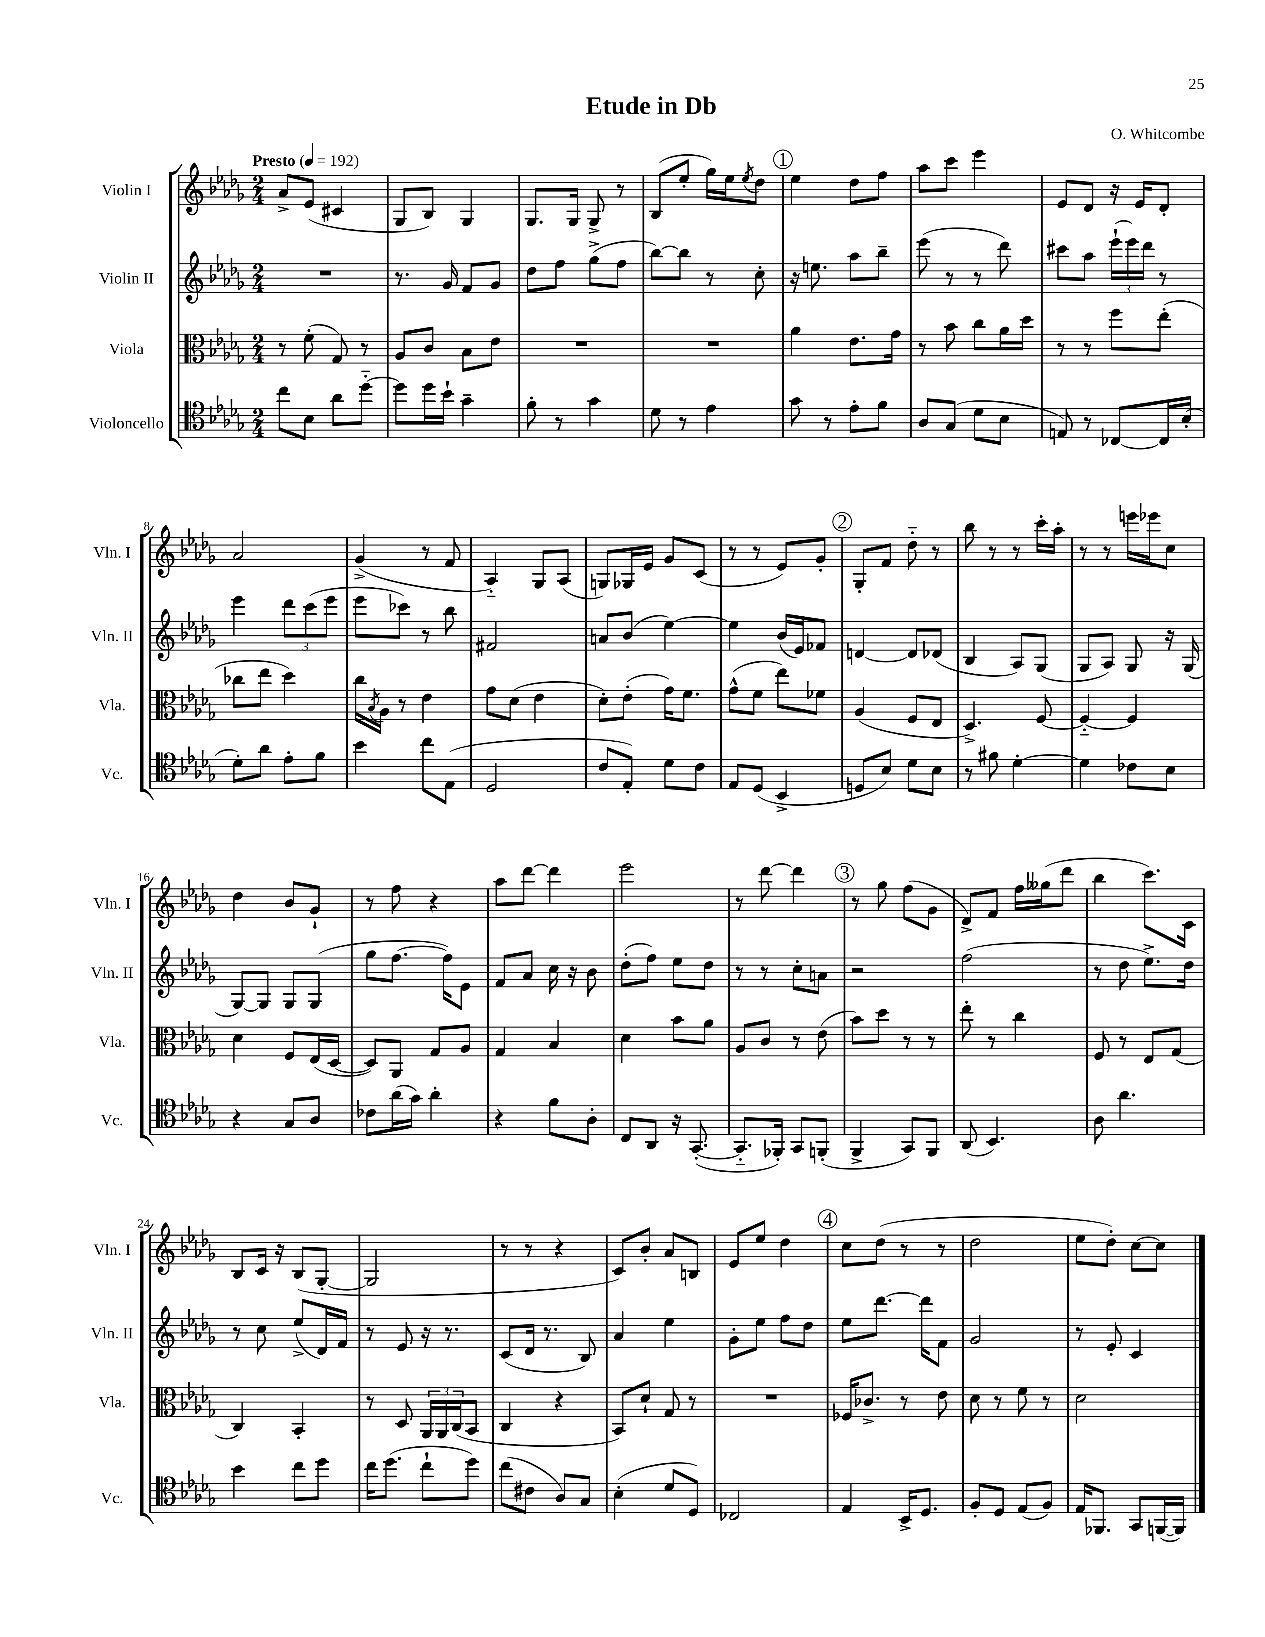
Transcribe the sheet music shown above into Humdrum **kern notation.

**kern	**kern	**kern	**kern
*staff4	*staff3	*staff2	*staff1
*clefC4	*clefC3	*clefG2	*clefG2
*k[b-e-a-d-g-]	*k[b-e-a-d-g-]	*k[b-e-a-d-g-]	*k[b-e-a-d-g-]
*M2/4	*M2/4	*M2/4	*M2/4
*MM192	*MM192	*MM192	*MM192
8cc	8r	2r	8a-^
8B-	(8f'	.	(8e-
8a-	8G-)	.	4c#
[8dd-'~	8r	.	.
=	=	=	=
8dd-]	8A-	8.r	8G-
16dd-	8c	.	8B-)
16b-`	.	16g-	.
4g-~	8B-	8f	4G-
.	8e-	8g-	.
=	=	=	=
8f'	2r	8dd-	8.G-
8r	.	8ff	.
.	.	.	16G-
4g-	.	(8gg-^	8G-^
.	.	8ff	8r
=	=	=	=
8d-	2r	[8bb-)	(8B-
8r	.	8bb-]	8ee-'
4e-	.	8r	16gg-)
.	.	.	16ee-
.	.	.	8qee-
.	.	8cc'	8dd-
=	=	=	=
8g-	4a-	16r	4ee-
.	.	8.ee	.
8r	.	.	.
8e-'	8.e-	8aa-	8dd-
8f	.	8bb-~	8ff
.	16g-	.	.
=	=	=	=
8A-	8r	(8eee-	8aa-
(8G-	8b-	8r	8ccc
8d-	8cc	8r	4eee-
8B-	16a-	8ddd-)	.
.	16dd-	.	.
=	=	=	=
8E)	8r	8ccc#	8e-
8r	8r	8aa-	8d-
[8C-	8ff	(24eee-`	16r
.	.	24eee-)	.
.	.	.	16e-
.	.	24ddd-	.
16C-]	(8ee-'	8r	8d-'
(16B-'	.	.	.
=	=	=	=
8d-')	8cc-	4eee-	2a-
8a-	8ee-	.	.
8e-'	4dd-)	12ddd-	.
.	.	(12ccc	.
8f	.	.	.
.	.	12eee-	.
=	=	=	=
4b-	16cc	8eee-	(4g-^
.	8qB-	.	.
.	16A-	.	.
.	8r	8ccc-)	.
8cc	4e-	8r	8r
(8E-	.	8bb-	8f
=	=	=	=
2D-	8g-	2f#	4A-'~)
.	(8d-	.	.
.	4e-	.	8G-
.	.	.	(8A-
=	=	=	=
8c	8d-')	8a	8G)
8E-')	(8e-'	(8b-	16G-
.	.	.	16e-
8d-	16g-)	[4ee-)	8g-
.	8.f	.	.
8c	.	.	(8c
=	=	=	=
8E-	(8g-^^	4ee-]	8r
(8D-	8f	.	8r
4BB-^	8ee-)	(16b-	8e-)
.	.	16e-)	.
.	8f-	8f-	8g-'
=	=	=	=
8D	(4A-	[4d	8G-'
8B-)	.	.	8f
8d-	8F	8d]	8dd-'~
8B-	8E-	(8d-	8r
=	=	=	=
8r	4.D-^)	4B-	8bb-
8f#	.	.	8r
[4d-'	.	8A-)	8r
.	[8F	(8G-	16ccc'
.	.	.	16aa-'
=	=	=	=
4d-]	4F'~_	8G-	8r
.	.	8A-)	8r
8c-	4F]	8G-	16eee
.	.	.	16eee-
8B-	.	16r	8cc
.	.	(16G-	.
=	=	=	=
4r	4d-	[8G-)	4dd-
.	.	8G-]	.
8G-	8F	8G-	8b-
8A-	(16E-	(8G-	8g-`
.	[16D-	.	.
=	=	=	=
8c-	8D-])	8gg-	8r
(16a-	8AA-	[8.ff	8ff
16g-)	.	.	.
4a-'	8G-	.	4r
.	.	16ff])	.
.	8A-	8e-	.
=	=	=	=
4r	4G-	8f	8aa-
.	.	8a-	[8ddd-
8f	4B-	16cc	4ddd-]
.	.	16r	.
8A-'	.	8b-	.
=	=	=	=
8C	4d-	(8dd-'	2eee-
8AA-	.	8ff)	.
16r	8b-	8ee-	.
([8.GG-'	.	.	.
.	8a-	8dd-	.
=	=	=	=
8.GG-'~]	8A-	8r	8r
.	8c	8r	[8ddd-
16FF-')	.	.	.
8GG-	8r	8cc'	4ddd-]
(8FF'	(8e-	8a	.
=	=	=	=
4FF^	8b-)	2r	8r
.	8dd-	.	8gg-
8GG-)	8r	.	(8ff
8FF	8r	.	8g-
=	=	=	=
(8AA-	8ee-'	(2ff	8d-^)
4.BB-)	8r	.	8f
.	4cc	.	16ff
.	.	.	(16gg--
.	.	.	8ddd-
=	=	=	=
8A-	8F	8r	4bb-
4.a-	8r	8dd-	.
.	8E-	8.ee-^)	8.ccc)
.	(8G-	.	.
.	.	16dd-	16c
=	=	=	=
4b-	4C)	8r	8B-
.	.	8cc	16c
.	.	.	16r
8cc	4BB-'	(8ee-^	(8B-
8dd-	.	16d-)	[8G-'
.	.	16f	.
=	=	=	=
16cc	8r	8r	2G-]
(8.dd-	.	.	.
.	8D-	8e-	.
8cc`	24AA-	16r	.
.	24AA-	.	.
.	.	8.r	.
.	(24C	.	.
8dd-)	8BB-	.	.
=	=	=	=
(8cc	4C	(8c	8r
8c#	.	16d-	8r
.	.	8.r	.
8A-)	4r	.	4r
8G-	.	8B-)	.
=	=	=	=
(4B-'	8BB-)	4a-	8c)
.	8d-`	.	8b-'
8d-	8G-	4ee-	8a-
8D-)	8r	.	8B
=	=	=	=
2C-	2r	8g-'	8e-
.	.	8ee-	8ee-
.	.	8ff	4dd-
.	.	8dd-	.
=	=	=	=
4E-	16F-	8ee-	8cc
.	8.c-^	.	.
.	.	[8.ddd-	(8dd-
16BB-^	8r	.	8r
8.D-	.	16ddd-]	.
.	8e-	8f	8r
=	=	=	=
8F'	8d-	2g-	2dd-
8D-	8r	.	.
(8E-	8f	.	.
8F)	8r	.	.
=	=	=	=
16E-	2d-	8r	8ee-
8.FF-	.	.	.
.	.	8e-'	8dd-')
8GG-	.	4c	[8cc
([16FF	.	.	8cc]
16FF])	.	.	.
==	==	==	==
*-	*-	*-	*-
